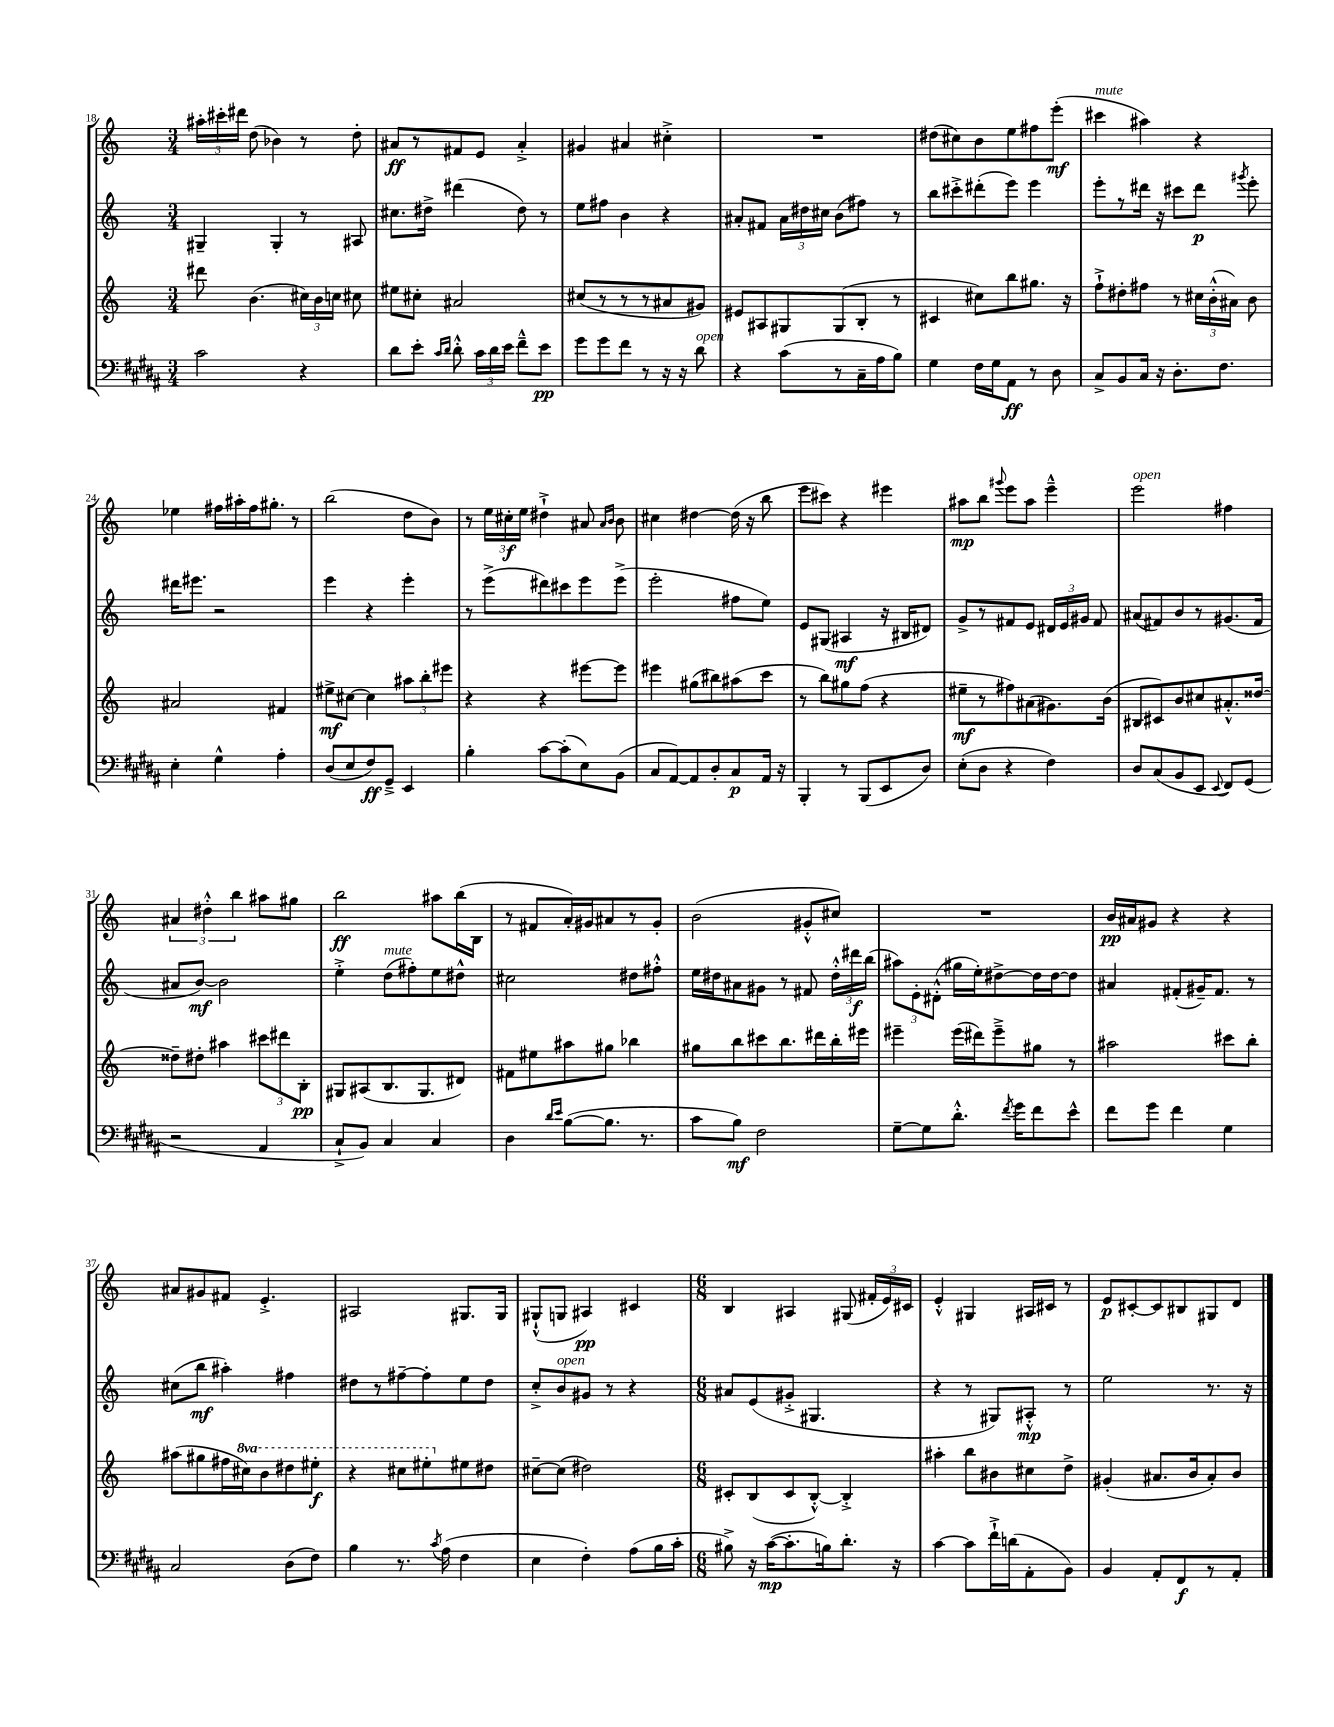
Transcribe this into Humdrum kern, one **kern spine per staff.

**kern	**kern	**kern	**kern
*staff4	*staff3	*staff2	*staff1
*clefF4	*clefG2	*clefG2	*clefG2
*k[f#c#g#d#a#]	*k[]	*k[]	*k[]
*M3/4	*M3/4	*M3/4	*M3/4
2c#\	8ddd#\	4G#~/	24aa#'\LL
.	.	.	24ccc#'\
.	.	.	24ddd#\JJ
.	(4.b\	.	(8dd\
.	.	4G#'/	4b-\)
4r	24cc#\LL)	8r	8r
.	24b\	.	.
.	24cc\JJ	.	.
.	8cc#\	8A#/	8dd'\
=	=	=	=
8d#\L	8ee#\L	8.cc#\L	8a#/L
8e'\J	8cc#'\J	.	8r
.	.	16dd#^\Jk	.
16qqc#/LL	.	.	.
16qqd#/JJ	.	.	.
8d#'^^\	2a#/	(4ddd#\	8f#/
24c#\LL	.	.	8e/J
24d#\	.	.	.
24e\JJ	.	.	.
8f#~^^\L	.	8dd#\)	4a#'^/
8e\J	.	8r	.
=	=	=	=
8g#\L	(8cc#/L	8ee\L	4g#/
8g#\	8r	8ff#\J	.
8f#\J	8r	4b\	4a#/
8r	8r	.	.
16r	8a#/	4r	4cc#'^\
16r	.	.	.
8d#\	8g#/J)	.	.
=	=	=	=
4r	8e#/L	8a#'/L	2.r
.	8A#/	8f#/J	.
(8c#\L	8G#/	24a#\LL	.
.	.	24dd#\	.
.	.	24cc#\JJ	.
8r	(8G#/	(8b\L	.
16C#~\L	8B'/J	8ff#\J)	.
16A#\J	.	.	.
8B\J)	8r	8r	.
=	=	=	=
4G#\	4c#/	8bb\L	(8dd#\L
.	.	8ccc#'^\	8cc#\)
16F#\LL	8cc#\L)	(8ddd#'\	8b\
16G#\J	.	.	.
8AA#\J	8bb\	8eee\J)	8ee\
8r	8.gg#\J	4eee\	8ff#\
8D#\	.	.	(8eee'\J
.	16r	.	.
=	=	=	=
8C#^/L	8ff`^\L	8eee'\L	4ccc#\
8BB/	8dd#'\	8r	.
16C#/Jk	8ff#\J	16ddd#\Jk	4aa#\)
16r	.	16r	.
8.D#'\L	8r	8ccc#\L	.
.	24cc#\LL	8ddd#\J	4r
.	(24b'^^\	.	.
8.F#\J	.	.	.
.	24a#\JJ)	.	.
.	.	8qggg#/	.
.	8b\	8eee'\	.
=	=	=	=
4E'\	2a#/	16ddd#\LK	4ee-\
.	.	8.eee#\J	.
4G#^^\	.	2r	16ff#\LL
.	.	.	16aa#'\
.	.	.	16ff#\J
.	.	.	8.gg#'\J
4A#'\	4f#/	.	.
.	.	.	8r
=	=	=	=
(8D#/L	8ee#^\L	4eee\	(2bb\
8E/	[8cc#\J	.	.
8F#/)	4cc#\]	4r	.
8GG#~^/J	.	.	.
4EE/	12aa#\L	4eee'\	8dd\L
.	12bb'\	.	.
.	.	.	8b\J)
.	12eee#\J	.	.
=	=	=	=
4B'\	4r	8r	8r
.	.	(8eee^\L	24ee\LL
.	.	.	24cc#'\
.	.	.	24ee\JJ
[8c#\L	4r	8ddd#\)	4dd#`^\
(8c#'\]	.	8ccc#\	.
8E\)	[8eee#\L	8eee\	8a#/
.	.	.	16qqa#/LL
.	.	.	16qqb/JJ
(8BB\J	8eee#\]J	(8eee^\J	8b\
=	=	=	=
8C#/L	4eee#\	2eee'\	4cc#\
[8AA#/)	.	.	.
8AA#/]	(8gg#\L	.	[4dd#\
8D#'/	8bb#\)	.	.
8C#/	(8aa#\	8ff#\L	(16dd#\]
.	.	.	16r
16AA#/Jk	8ccc\J	8ee\J)	8bb\
16r	.	.	.
=	=	=	=
4BBB'/	8r	8e/L	8eee\L
.	8bb\L)	(8G#/J	8ccc#\J)
8r	8gg#\	4A#/	4r
(8BBB/L	(8ff\J	.	.
8EE/	4r	16r	4eee#\
.	.	16B#/LK	.
8D#/J)	.	8d#/J)	.
=	=	=	=
(8E'\L	8ee#~\L	8g^/L	8aa#\L
8D#\J	8r	8r	8bb\J
.	.	.	8qqggg#/
4r	8ff#\)	8f#/	8eee\L
.	(8a#\	8e/J	8aa#\J
4F#\)	8.g#\)	24d#/LL	4eee~^^\
.	.	24e/	.
.	.	24g#/JJ	.
.	.	8f#/	.
.	(16b\Jk	.	.
=	=	=	=
8D#/L	8B#/L	(8a#/L	2eee\
(8C#/	8c#/)	8f#/)	.
8BB/	8b/	8b/	.
8EE/J	8cc#/	8r	.
8qqEE/	.	.	.
8FF#/L)	8.a#'^^/	(8.g#/	4ff#\
(8GG#/J	.	.	.
.	[16dd##/Jk	16f#/Jk	.
=	=	=	=
2r	8dd##~\]L	8a#/L	6a#/
.	8dd#'\J	[8b/J)	.
.	.	.	6dd#'^^\
.	4aa#\	2b\]	.
.	.	.	6bb\
4AA#/	12ccc#\L	.	8aa#\L
.	12ddd#\	.	.
.	.	.	8gg#\J
.	12B'\J	.	.
=	=	=	=
8C#`^/L	8G#/L	4ee'^\	2bb\
8BB/J)	(8A#/	.	.
4C#/	8.B/	(8dd\L	.
.	.	8ff#'\)	.
.	8.G#/	.	.
4C#/	.	8ee\	8aa#\L
.	8d#/J)	8dd#^^\J	(16bb\L
.	.	.	16B\JJ
=	=	=	=
4D#\	8f#\L	2cc#\	8r
.	8ee#\	.	8f#/L
16qqd#/LL	.	.	.
16qqe/JJ	.	.	.
([8B\L	8aa#\	.	16a'/L)
.	.	.	16g#/J
8.B\]J	8gg#\J	.	8a#/
.	4bb-\	8dd#\L	8r
8.r	.	.	.
.	.	8ff#'^^\J	8g#'/J
=	=	=	=
8c#\L	8gg#\L	16ee\LL	(2b\
.	.	16dd#\J	.
8B\J)	8bb\	8a#\	.
2F#\	8ccc#\	8g#\J	.
.	8.bb\	8r	.
.	.	8f#/	8g#'^^/L
.	16ddd#\L	.	.
.	16bb'\	24dd#'^^\LL	8cc#/J)
.	.	24ddd#\	.
.	16eee#\JJ	.	.
.	.	(24bb\JJ	.
=	=	=	=
[8G#~\L	4eee#~\	12aa#\L)	2.r
.	.	12e'\	.
8G#\]	.	.	.
.	.	(12d#'^^\J	.
8.d#'^^\J	(16eee#\LL	16gg#\LL	.
.	16ddd#\J)	16ee'\J)	.
.	8eee#~^\	[8dd#^\	.
8qf#/	.	.	.
16g#\LK	.	.	.
8f#\	8gg#\J	16dd#\]L	.
.	.	[16dd#\J	.
8e^^\J	8r	8dd#\]J	.
=	=	=	=
8f#\L	2aa#\	4a#/	16b/LL
.	.	.	16a#/J
8g#\J	.	.	8g#/J
4f#\	.	(8f#'/L	4r
.	.	16g#~/K)	.
.	.	8.f#/J	.
4G#\	8ccc#\L	.	4r
.	8bb'\J	8r	.
=	=	=	=
2C#/	(8aa#\L	(8cc#\L	8a#/L
.	8gg#\	8bb\J	8g#/
.	16ff#\L	4aa#'\)	8f#/J
.	16ccc#\J)	.	.
.	8bb\	.	4.e'^/
(8D#\L	8ddd#\	4ff#\	.
8F#\J)	8eee#'\J	.	.
=	=	=	=
4B\	4r	8dd#\L	2A#/
.	.	8r	.
8.r	8ccc#\L	[8ff#~\	.
.	8eee#'\	8ff#'\]	.
8qc#/	.	.	.
(16A#\	.	.	.
4F#\	8ee#\	8ee\	8.G#/L
.	8dd#\J	8dd#\J	.
.	.	.	16G#/Jk
=	=	=	=
4E\	[8cc#~\L	8cc'^/L	(8G#`^^/L
.	(8cc#\]J	8b/	8G/J
4F#'\)	2dd#\)	8g#/J	4A#/)
.	.	8r	.
(8A#\L	.	4r	4c#/
16B\L	.	.	.
16c#'\JJ	.	.	.
=	=	=	=
*M6/8	*M6/8	*M6/8	*M6/8
8B#^\)	8c#'/L	8a#/L	4B/
16r	(8B/	(8e/	.
([16c#\LK	.	.	.
8.c#'\]	8c#/	8g#'^/J	4A#/
.	[8B'^^/J)	4.G#/	.
16B\k)	.	.	.
8.d#'\J	4B'^/]	.	(8G#/
.	.	.	24f#'/LL
.	.	.	24e/)
16r	.	.	.
.	.	.	24c#/JJ
=	=	=	=
[4c#\	4aa#'\	4r	4e'^^/
8c#\]L	8bb\L	8r	4G#/
16f#`^\L	8b#\	8G#/L)	.
(16d\J	.	.	.
8AA#'\	8cc#\	8A#'^^/J	16A#/LL
.	.	.	16c#/JJ
8BB\J)	8dd^\J	8r	8r
=	=	=	=
4BB/	(4g#'/	2ee\	8e/L
.	.	.	[8c#'/
8AA#'/L	8.a#/L	.	8c#/]
8FF#/	.	.	8B#/
.	16b/k	.	.
8r	8a#'/)	8.r	8G#/
8AA#'/J	8b/J	.	8d/J
.	.	16r	.
==	==	==	==
*-	*-	*-	*-
